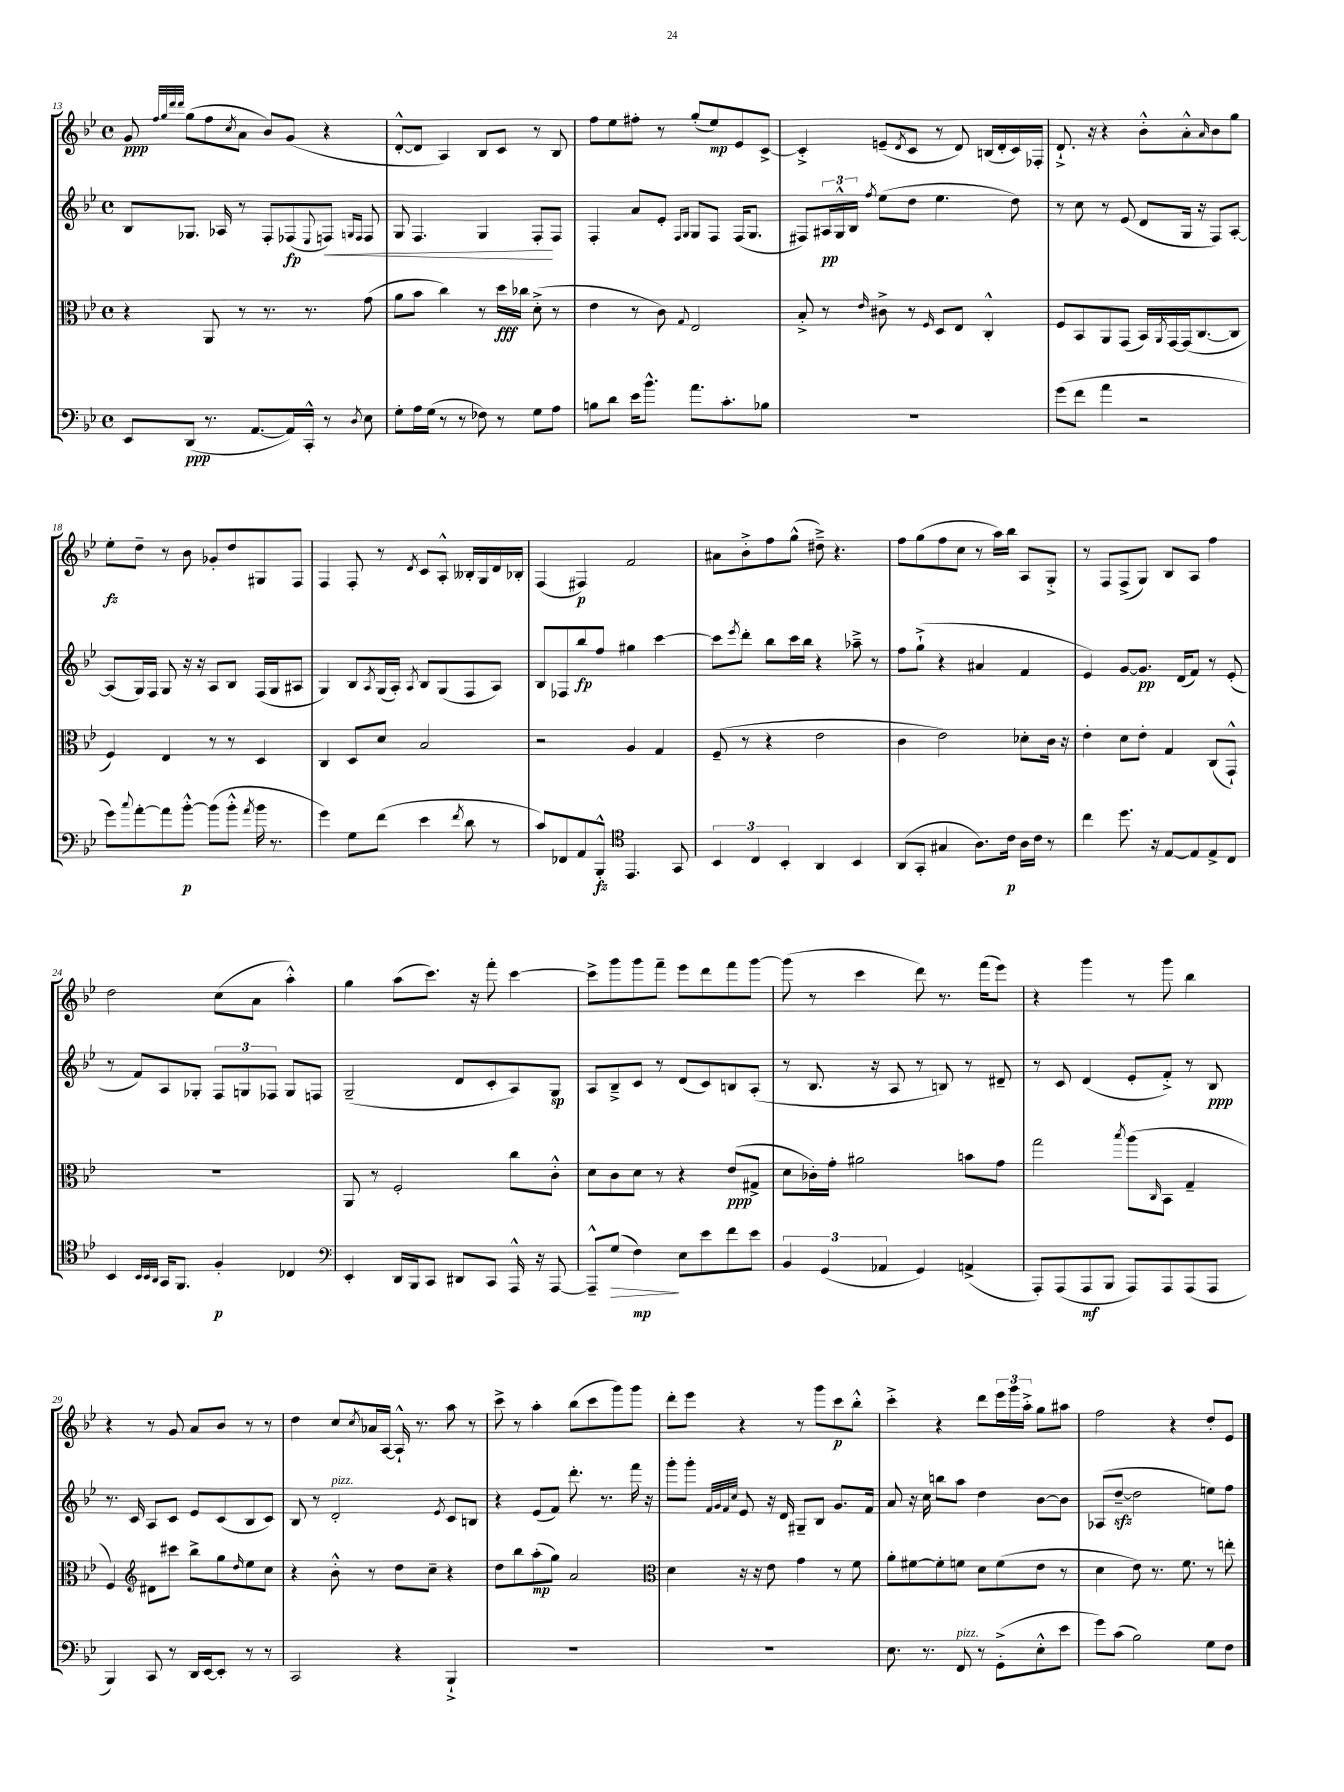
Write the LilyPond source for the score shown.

<<
\new StaffGroup <<
\new Staff = "s0" {
    \clef treble \key bes \major \defaultTimeSignature \time 4/4
    g'8\ppp \grace { f''32 g''32 d'''32 d'''32 } g''8( f''8 \acciaccatura { c''8 } a'8 bes'8) g'8( r4 |
    d'8~-.-^ d'8 a4) bes8 c'8 r8 bes8 |
    f''8 ees''8 fis''8-. r8 g''8-.( ees''8\mp) ees'8 c'8~-> |
    c'4-.-> e'8--( \acciaccatura { d'8 } c'8 r8 d'8) b16( d'16-. c'16) fes16-. |
    d'8.-!-> r16 r4 bes'8-.-^ a'8-.-^ \grace { a'16 } bes'8 g''8 |
    ees''8-.\fz d''8-- r8 bes'8 ges'8-. d''8 gis8 f8 |
    f4 f8-. r8 \acciaccatura { d'8 } c'8 a8-.-^ beses16-. g16 d'16 bes16-. |
    f4( fis4\p) f'2 |
    ais'8 bes'8-.-> f''8 g''8-^( dis''8--->) r4. |
    f''8 g''8( f''8 c''8 r8 a''16) bes''16 a8 g8-.-> |
    r8 f8 f8->( g8) bes8 a8 f''4 |
    d''2 c''8( a'8 a''4-.-^) |
    g''4 a''8( c'''8.) r16 f'''8-. c'''4~ |
    c'''8-> g'''8 g'''8 f'''8-- ees'''8 d'''8 f'''8 g'''8~ |
    g'''8( r8 c'''4 d'''8) r8. f'''16( ees'''8) |
    r4 g'''4 r8 g'''8 bes''4 |
    r4 r8 g'8 a'8 bes'8 r8 r8 |
    d''4 c''8 \acciaccatura { c''8 } aes'16 a16~ a16-!-^ r8. a''8 r8 |
    c'''8-> r8 a''4-. bes''8( c'''8 g'''8) g'''8 |
    d'''8-. ees'''8 r4 r8 g'''8 c'''8\p bes''8-.-^ |
    c'''4-.-> r4 d'''8 \tuplet 3/2 { ees'''16 g'''16 a''16-.-> } g''8 ais''8 |
    f''2 r4 d''8-. ees'8 \bar "|." |
}
\new Staff = "s1" {
    \clef treble \key bes \major \defaultTimeSignature \time 4/4
    bes8 ges8. aes16 r8 f8-. fes8\fp( \appoggiatura { ees8 } f8\<) \grace { g16 f16 } f8 |
    g8 f4. g4 f8-.\! f8 |
    f4-. a'8 ees'8-. \grace { f16 g16 } g8 f8 f16( g8. |
    fis8) \tuplet 3/2 { ais16\pp g16-^ bes16 } \acciaccatura { f''8 } ees''8( d''8 ees''4. d''8) |
    r8 c''8 r8 ees'8( d'8 g16 r16 f8) a8~-. |
    a8( g16) f16 g8 r16 r16 a8 bes8 f16( g16 ais8 |
    g4) bes8 \acciaccatura { a8 } g16( a16-.) \acciaccatura { a8 } bes8 g8( f8 a8) |
    bes8 fes8 bes''8\fp f''8 gis''4 c'''4~ |
    c'''8 \acciaccatura { ees'''8 } d'''8-. bes''8 c'''16 bes''16 r4 aes''8---> r8 |
    f''8 g''8-!->( r4 ais'4 f'4 |
    ees'4) g'8~ g'8.\pp d'16( f'8) r8 ees'8-.( |
    r8 f'8) a8 ges8-. \tuplet 3/2 { f8 g8 fes8 } g8 f8 |
    g2--( d'8 c'8-. a8) g8\sp |
    a8 bes8---> c'8 r8 d'8( c'8) b8 a8-.( |
    r8 bes8. r16 a8 r8 b8) r8 dis'8-- |
    r8 c'8 d'4( ees'8-. f'8-.->) r8 bes8\ppp |
    r8. c'16 a8 c'8 ees'8 c'8( bes8 c'8) |
    bes8 r8 d'2-.^\markup { \italic "pizz." } \acciaccatura { ees'8 } c'8 b8 |
    r4 ees'8( f'8) d'''8.-. r8. f'''16 r16 |
    g'''8-. g'''8-. \grace { f'32 g'32 f'32 c''32 } ees'8 r16 d'16 gis8-- bes8 g'8. f'16 |
    a'8 r16 c''16 b''8 a''8 d''4 bes'8~ bes'8 |
    aes8( d''8~--\sfz d''2 e''8) f''8 \bar "|." |
}
\new Staff = "s2" {
    \clef alto \key bes \major \defaultTimeSignature \time 4/4
    r4 a,8 r8 r8. r8. g'8( |
    a'8 bes'8 c''4) r8 d''16\fff ces''16 d'8-.->( r8 |
    ees'4 r8 c'8) \appoggiatura { g8 } ees2 |
    bes8-.-> r8 \grace { ees'16 } cis'8-> r8 \grace { f16 } d8 ees8 c4-.-^ |
    f8 bes,8 a,8 g,8( bes,16) \acciaccatura { a,8 } g,16~ g,16( c8.~ c8 |
    f4) ees4 r8 r8 d4 |
    c4 d8 d'8 bes2 |
    r2 a4 g4 |
    f8--( r8 r4 ees'2 |
    c'4 ees'2) des'8-. c'16 r16 |
    ees'4-. d'8 ees'8-. g4 c8( g,8-!-^) |
    R1 |
    a,8 r8 f2-. c''8 c'8-.-^ |
    d'8 c'8 d'8 r8 r4 ees'8\ppp( gis8-> |
    d'8 ces'16-.) g'16-. ais'2 b'8 g'8 |
    g''2 \acciaccatura { bes''8 } a''8( \grace { c16 } bes,8 g4-- |
    f4) \clef treble dis'8 cis'''8 bes''8-> g''8 \grace { d''16 } ees''8 c''8 |
    r4 bes'8-.-^ r8 d''8 c''8-- r4 |
    d''8 bes''8 a''8-.\mp( g''8) a'2 |
    \clef alto d'4 r16 r16 ees'8 g'4 r8 f'8 |
    a'8-. fis'8~ fis'8-. f'8 d'8 f'8( ees'8 r8 |
    d'4 ees'8) r8. f'8. r8 e''8-. \bar "|." |
}
\new Staff = "s3" {
    \clef bass \key bes \major \defaultTimeSignature \time 4/4
    ees,8 d,8\ppp( r8. a,8.~ a,16) c,16-.-^ r8 \acciaccatura { d8 } ees8 |
    g8-. a16 g16( r8 r8 fes8) r8 g8 a8 |
    b8 d'8 ees'16 bes'8.-^ a'8. c'8.-. bes8 |
    R1 |
    g'8( f'8 a'4 r2 |
    g'8) \appoggiatura { c''8 } a'8~-. a'8 bes'8~-.-^\p bes'8( bes'8-.-^ \acciaccatura { a'8 } bes'16 r8. |
    g'4) g8 f'8( ees'4 \acciaccatura { f'8 } d'8 r8 |
    c'8) fes,8 a,8 bes,,8-.-^\fz \clef tenor ees,4. g,8 |
    \tuplet 3/2 { bes,4 c4 bes,4-. } a,4 bes,4 |
    a,8( g,8-. gis4 a8.) c'16\p a16 c'16 r8 |
    c''4 d''8. r16 ees8~ ees8 ees8-> c8 |
    bes,4 \grace { bes,32 bes,32 a,32 } g,16 f,8. f4-.\p ces4 |
    \clef bass ees,4-. d,16 bes,,16 c,8 dis,8 c,8 a,,16-^ r16 a,,8~ |
    a,,8---^ g8\>( f4\mp\!) ees8 ees'8 f'8 ees'8 |
    \tuplet 3/2 { bes,4 g,4( aes,4 } g,4) a,4->( |
    a,,8-.) a,,8( a,,8\mf bes,,8 a,,8) a,,8 a,,8( a,,8 |
    bes,,4) c,8 r8 d,16 ees,16~ ees,8-. r8 r8 |
    c,2 r4 bes,,4-!-> |
    R1 |
    R1 |
    ees8. r8. f,8^\markup { \italic "pizz." } r8 g,8-.->( ees8-.-^ ees'8 |
    g'8) c'8( bes2) g8 f8 \bar "|." |
}
>>
>>
\layout { \context { \Score currentBarNumber = #13 } }
